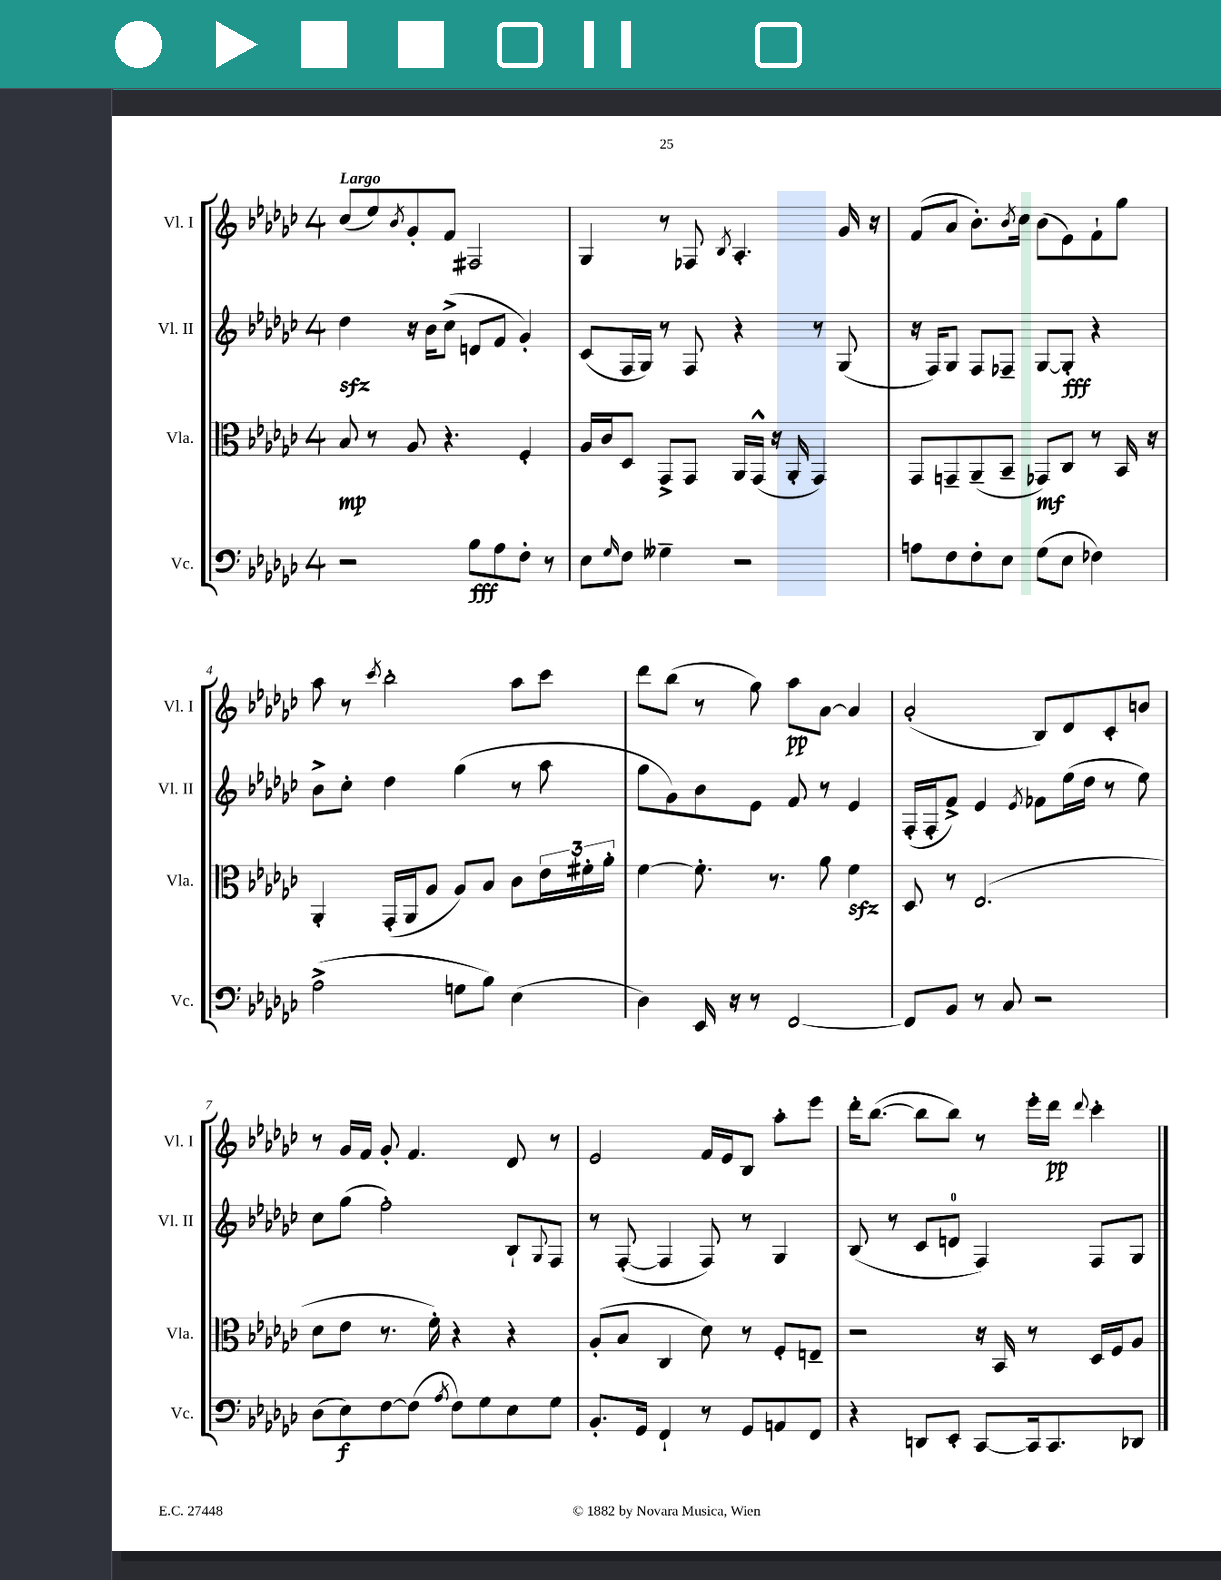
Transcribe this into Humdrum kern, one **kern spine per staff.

**kern	**kern	**kern	**kern
*staff4	*staff3	*staff2	*staff1
*clefF4	*clefC3	*clefG2	*clefG2
*k[b-e-a-d-g-c-]	*k[b-e-a-d-g-c-]	*k[b-e-a-d-g-c-]	*k[b-e-a-d-g-c-]
*M4/4	*M4/4	*M4/4	*M4/4
2r	8B-	4dd-	(8cc-
.	8r	.	8ee-)
.	.	.	8qb-
.	8A-	16r	8g-'
.	.	16b-	.
.	4.r	(8cc-^	8f
8B-	.	8d	2F#
8A-	.	8f	.
8F'	4F'	4g-')	.
8r	.	.	.
=	=	=	=
8E-	16A-	(8c-	4G-
.	16c-	.	.
16qqG-	.	.	.
8F	8D-	16F	.
.	.	16G-)	.
4G--~	8GG-^	8r	8r
.	8GG-	8F	8F-
.	.	.	8qB-
2r	16AA-	4r	4.A-'
.	(16GG-^^	.	.
.	16r	.	.
.	16AA-'	.	.
.	4GG-)	8r	.
.	.	(8G-	16g-
.	.	.	16r
=	=	=	=
8A	8GG-	16r	(8f
.	.	16F)	.
8F	8GG~	8G-	8a-
8F'	(8AA-~	8F	8.b-')
8E-	8BB-~	8F-~	.
.	.	.	8qb-
.	.	.	16cc-
(8G-	8GG-)	[8G-	(8b-
8E-	8C-	8G-']	8e-)
4F-)	8r	4r	8f`
.	16BB-	.	8gg-
.	16r	.	.
=	=	=	=
(2A-^	4AA-'	8b-^	8aa-
.	.	8cc-'	8r
.	.	.	8qccc-
.	(16GG-'	4dd-	2bb-'
.	16AA-	.	.
.	8A-	.	.
8G	8A-)	(4gg-	.
8B-)	8B-	.	.
(4E-	8c-	8r	8aa-
.	24e-	8aa-	8ccc-
.	24f#'	.	.
.	24a-'	.	.
=	=	=	=
4D-)	[4f	8gg-	8ddd-
.	.	8g-)	(8bb-
16EE-	8.f']	8b-	8r
16r	.	.	.
8r	.	8e-	8gg-)
.	8.r	.	.
[2FF	.	8f	8aa-
.	8a-	8r	[8a-
.	4f	4e-	4a-]
=	=	=	=
8FF]	8D-	(16F'	(2a-'
.	.	16F'	.
8BB-	8r	8f^)	.
8r	(2.E-	4e-	.
8C-	.	.	.
.	.	8qe-	.
2r	.	8f-	8B-)
.	.	(16ee-	8d-
.	.	16dd-	.
.	.	8r	8c-'
.	.	8ee-)	8b
=	=	=	=
(8D-	8d-	8cc-	8r
8E-)	8e-	(8gg-	16g-
.	.	.	16f
[8F	8.r	2ff')	8g-'
(8F]	.	.	4.f
.	16f')	.	.
8qA-	.	.	.
8F)	4r	.	.
8G-	.	.	.
8E-	4r	8B-`	8d-
.	.	8qqG-	.
8G-	.	8F	8r
=	=	=	=
8.BB-'	(8A-'	8r	2e-
.	8B-	([8F'	.
16GG-	.	.	.
4FF`	4C-	4F]	.
8r	8d-)	8F)	16f
.	.	.	16e-
8GG-	8r	8r	8B-
8AA	8F'	4G-	8aa-'
8FF	8E~	.	8eee-
=	=	=	=
4r	2r	(8B-	16ddd-'
.	.	.	([8.bb-
.	.	8r	.
8DD	.	8c-	8bb-]
8EE-'	.	8d	8bb-)
[8CC-	16r	4F)	8r
.	16BB-	.	.
16CC-]	8r	.	16eee-'
8.CC-	.	.	16ddd-
.	.	.	8qqddd-
.	16D-	8F	4ccc-'
.	16F	.	.
8DD-	8A-	8G-	.
==	==	==	==
*-	*-	*-	*-
